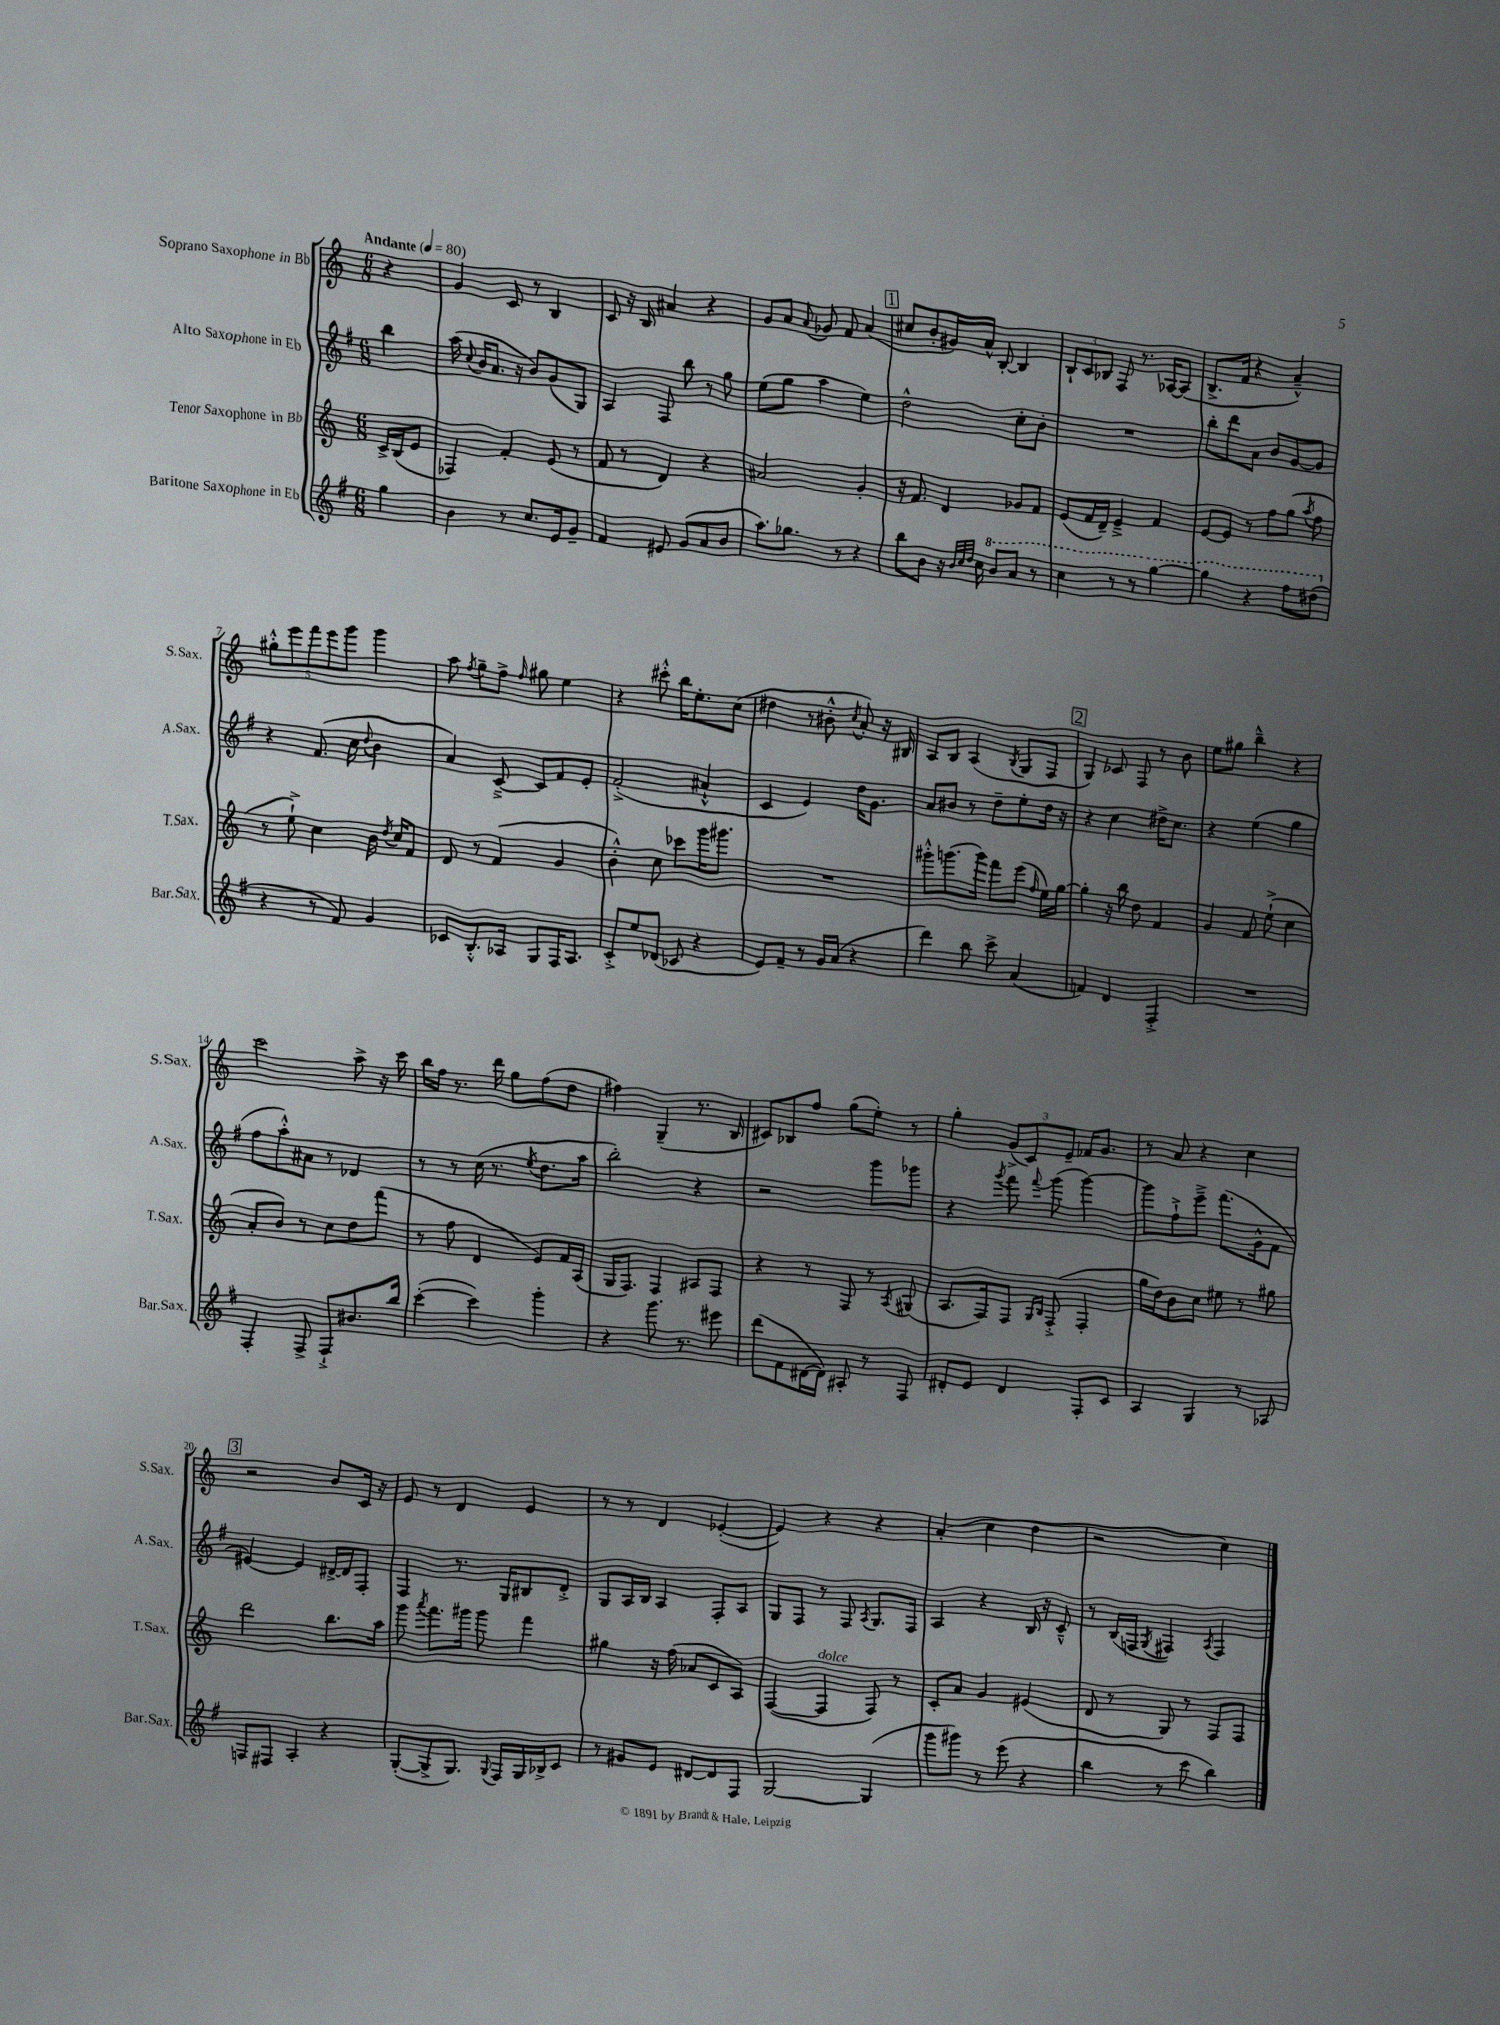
<<
\new StaffGroup <<
\new Staff = "s0" \with { instrumentName = "Soprano Saxophone in Bb" shortInstrumentName = "S.Sax." } {
    \clef treble \key c \major \numericTimeSignature \time 6/8 \partial 4 \tempo "Andante" 4 = 80
    \autoBeamOff r4 |
    g'4 c'8 r8 b4 |
    c'8 r16 b16 ais'4 r4 |
    g'8[ a'8] \appoggiatura { a'8 } ges'8 f'8 a'4( |
    \mark \markup { \box "1" } cis''8[ b'8-. gis'16) a'16]-^ b8~-. b4 |
    \tuplet 3/2 { b8[-! c'8 bes8] } f8 r8. aes16[~ aes8]( |
    b8.[-> f'16] r4 a'4---^) |
    \tuplet 5/4 { gis''8[-.-^ e'''8 f'''8 e'''8 g'''8] } g'''4 |
    a''8 \acciaccatura { f''8 } g''8[-- f''8]-> \grace { f''16 } gis''8 e''4 |
    r4 cis'''8-.-^ b''16[ e''8.-. c''8]( |
    dis''4 r8 bis'8-.-^ \acciaccatura { c''8 } a'8-.) r16 bis16 |
    a8[ b8] a4( \acciaccatura { b8 } g8[ f8] |
    \mark \markup { \box "2" } g4) ces'8 f8 r8 b'8 |
    e''8[ gis''8] b''4---^ r4 |
    c'''2 a''8-> r16 c'''16 |
    b''16[ f''16] r8. d'''16 g''8[ f''8( d''8] |
    fis''4) g4--( r8. b16 |
    cis'8[) bes8 f''8] g''8[( e''8]-.) r8 |
    g''4-. \tuplet 3/2 { g'8[->( c'8) e'8]-- } fes'16[ g'8.] |
    r8 a'8 r4 c''4 |
    \mark \markup { \box "3" } r2 b'8[ c'16] r16 |
    e'8 r8 d'4 e'4 |
    r8 r8 d'4 ees'4~-.( |
    ees'4) r4 r4 |
    a'4-.( c''4 d''4 |
    r2 c''4) \bar "|." |
}
\new Staff = "s1" \with { instrumentName = "Alto Saxophone in Eb" shortInstrumentName = "A.Sax." } {
    \clef treble \key g \major \numericTimeSignature \time 6/8 \partial 4
    \autoBeamOff b''4 |
    a''16( \appoggiatura { c''8 } b'16[ a'8.] r16 b'8[) g'8( g8]) |
    a4 fis8 b''8 r8 g''8 |
    e''8[( g''8] a''4 e''4) |
    \mark \markup { \box "1" } d''2-^ c''8[-. b'8]-. |
    R2. |
    b''8[-. d'''8 a'8] b'8[ g'8~ g'8] |
    r4 fis'8.( c''16 \appoggiatura { d''8 } b'4 |
    a'4) c'8~---> c'8[ fis'8 e'8]-. |
    fis'2-.->( ais'4-!-^ |
    c'4 e'4) d''16[ g'8.] |
    a'8[ bis'8] r8 d''8[-- e''8-. d''16] r16 |
    \mark \markup { \box "2" } r4 c''4 dis''16[-> c''8.] |
    r4 e''4( g''4 |
    fis''8[ a''8-.-^) ais'8] r8 des'4 |
    r8 r8 c''16( r8. \acciaccatura { e''8 } d''8.[ a''16] |
    b''2-.) r4 |
    r2 g'''8[ ges'''8] |
    r4 \acciaccatura { g'''8 } fis'''8 \appoggiatura { fis'''8 } g'''8( g'''4~) |
    g'''8[ fis''8-!-> e'''8]---> fis'''8.[( g'16-^ fis'8] |
    \mark \markup { \box "3" } eis'4~) eis'4 dis'16[~-> dis'16 fis8]-. |
    fis4 r8. g16[ bis8 d'8]-.-> |
    g8[ a16 b16] a4 fis8[-. a8] |
    g8[ fis8] r8 fis8 \acciaccatura { a8 } g8.[ fis16] |
    a4 r4 b16 r16 c'8---^ |
    r8 b16[( f16] \acciaccatura { g8 } fis4) \acciaccatura { a8 } fis4 \bar "|." |
}
\new Staff = "s2" \with { instrumentName = "Tenor Saxophone in Bb" shortInstrumentName = "T.Sax." } {
    \clef treble \key c \major \numericTimeSignature \time 6/8 \partial 4
    \autoBeamOff c'16[-> b16( e'8] |
    fes4) f'4-. e'8( r8 |
    f'8 r8 d'4) r4 |
    ais'2 g'4-. |
    \mark \markup { \box "1" } r16 f'8. d'4 ges'8[ f'8] |
    e'8[( f'16 d'16]--) e'4---> f'4 |
    e'8[~ e'8] r8 f''8[ g''8]( \acciaccatura { a''8 } f''8 |
    r8 e''8-!->) c''4 b'16 \acciaccatura { d''8 } c''16[ f'8] |
    d'8 r8 f'4( g'4 |
    b'4-.-^) c''8 ces'''8[ g'''16 gis'''8.] |
    R2. |
    gis'''8[-.-^ g'''8.( g'''16]) f'''8[ e'''8]( \grace { f''16 } e''16[) g''16]~ |
    \mark \markup { \box "2" } g''4-. r16 b''16 d''8 f'4 |
    g'4 f'8 e''8-!->( c''4 |
    a'8[-. b'8]) r8 c''8[ d''8 f'''8]( |
    r8 f''8 d'4 e'8[) f'16 a16]( |
    g16[ f8.]) f4 ais8[ f8] |
    r4 r8 f8 r8 \acciaccatura { a8 } gis8( |
    a8.[ f16) f8] \grace { g16[ b16] } f8-.->( f4-. |
    g''16[ d''16) b'8 c''8] eis''8 r8 gis''8 |
    \mark \markup { \box "3" } d'''2 b''8.[ a''16] |
    g'''8 \acciaccatura { a'''8 } f'''8.[ gis'''16] gis'''8 f'''4 |
    gis''4 r16 f''16( aes'8[ c'8 a8]) |
    f4~( f4^\markup { \italic "dolce" } f8) r8 |
    c'8[-. a'8] g'4 eis'4( |
    d'8 r8 g8) r8 f8[ f8] \bar "|." |
}
\new Staff = "s3" \with { instrumentName = "Baritone Saxophone in Eb" shortInstrumentName = "Bar.Sax." } {
    \clef treble \key g \major \numericTimeSignature \time 6/8 \partial 4
    \autoBeamOff g''4 |
    b'4 r8 c''8.[ e'16 g'8]-- |
    fis'4 eis'8 g'8[( a'8 b'8] |
    a''8.[) ges''8.] r8 r4 |
    \mark \markup { \box "1" } b''8[ b'8] r16 \grace { b'32[ c''32 d''32] } c''16 \ottava #1 b''8[ a''8] r8 |
    c'''4 r8 r8 g'''4~ |
    g'''4 r4 fis'''8[ dis'''8]( \ottava #0 |
    r4 r8 fis'8) g'4 |
    ces'8[ b8.-.-^ aes16] g8[ fis16 aes8.] |
    c'8[-.-> e''8 des'8]( ces'8 r4 |
    e'8[) fis'8]-- r8 g'16[ a'16]( r4 |
    d'''4) b''8 c'''8-> a'4( |
    \mark \markup { \box "2" } f'4) d'4 fis4-.-> |
    R2. |
    fis4-. fis8-> fis8[-!-> bis'8. b''16] |
    c'''4~-.( c'''4) g'''4-. |
    r4 g'''8. r8. eis'''8 |
    d'''8[( fis'8 dis'16~ dis'16]) ais8-. r8 fis8 |
    dis'8[-. e'8] dis'4 fis8[-. c'8] |
    a4 g4 r8 aes8 |
    \mark \markup { \box "3" } f8[ fis8] a4-. r4 |
    g8[~-.( g8-> g8.]) \appoggiatura { g8 } fis16[ g16 bes16-> c'8] |
    r8 gis'8[ e'8] dis'8[~ dis'8 fis8] |
    g2~ g4( |
    g'''8[ gis'''8]) r8 e'''8( r4 |
    b''4 r8 c'''8 b''4) \bar "|." |
}
>>
>>
